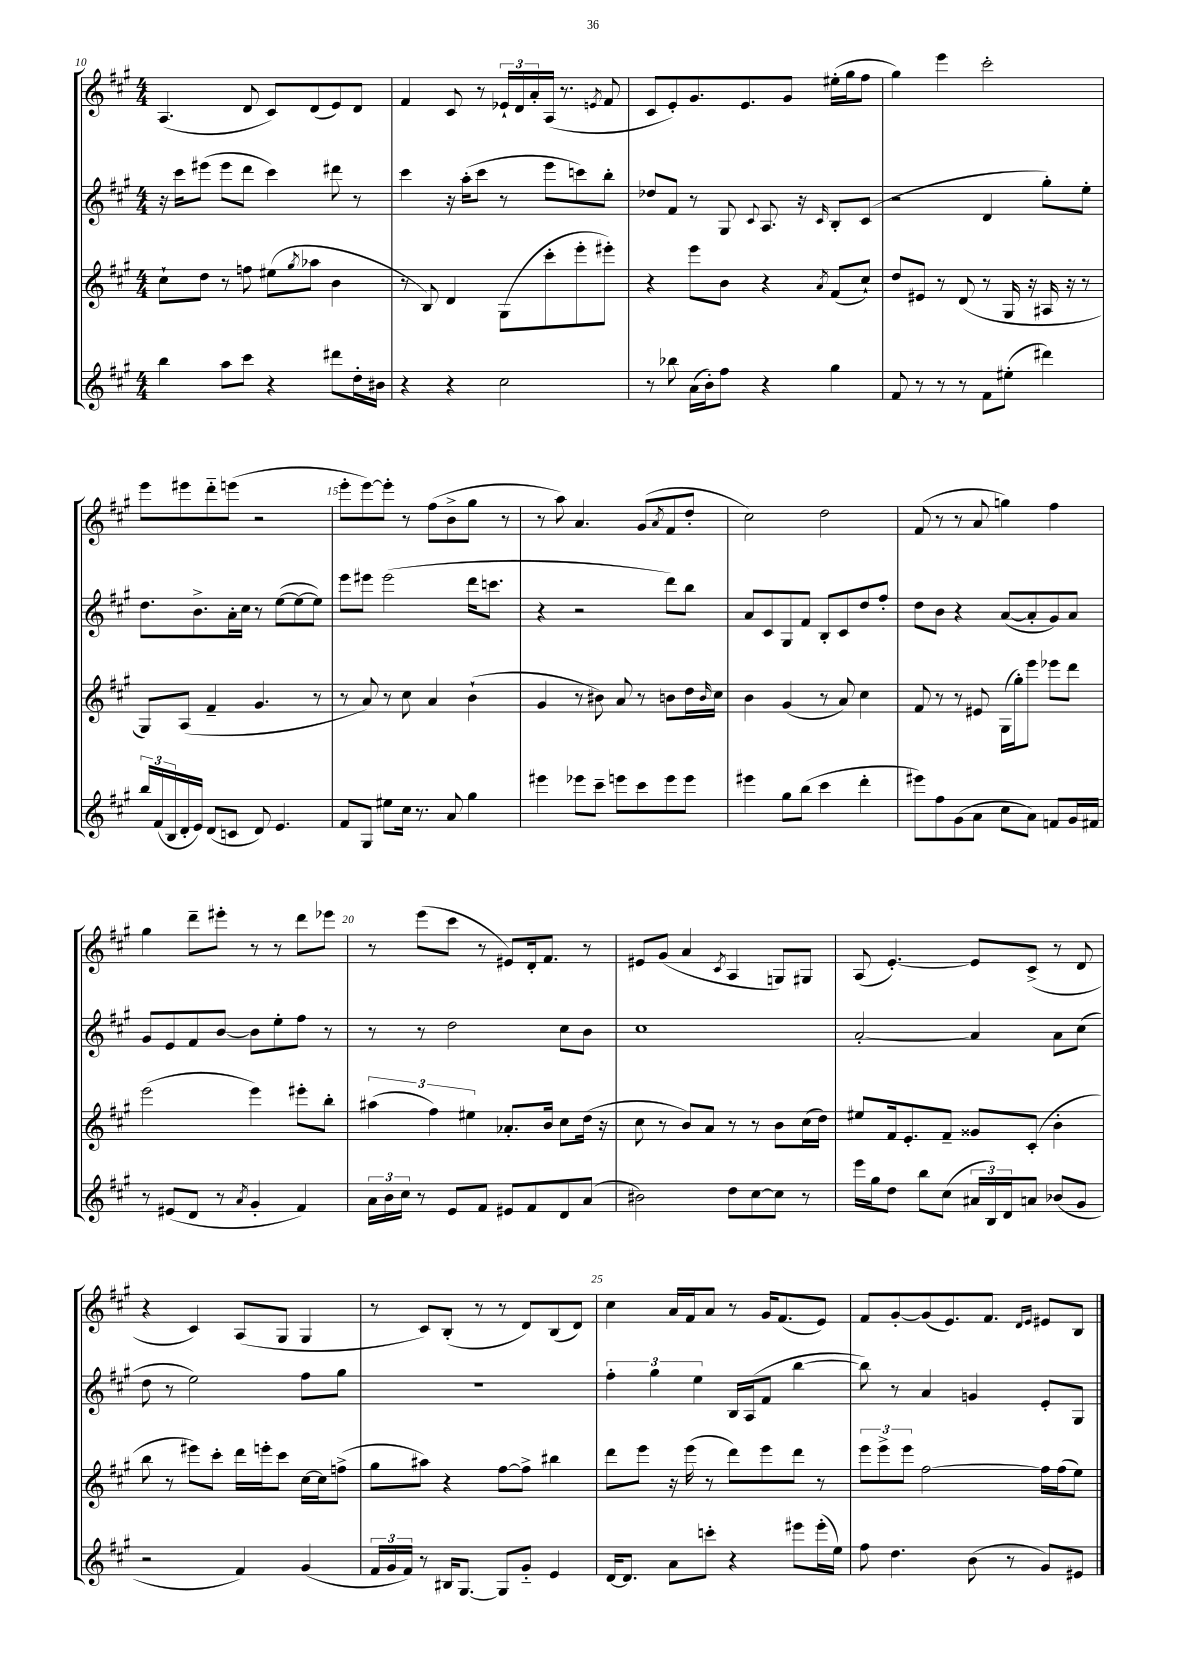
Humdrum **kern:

**kern	**kern	**kern	**kern
*staff4	*staff3	*staff2	*staff1
*clefG2	*clefG2	*clefG2	*clefG2
*k[f#c#g#]	*k[f#c#g#]	*k[f#c#g#]	*k[f#c#g#]
*M4/4	*M4/4	*M4/4	*M4/4
4bb	8cc#`	16r	(4.A
.	.	16ccc#	.
.	8dd	(8eee#	.
8aa	8r	8eee#	.
8ccc#	8ff	8ddd	8d
4r	(8ee#	4ccc#)	8c#)
.	8qgg#	.	.
.	8aa-	.	(8d
8ddd#	4b	8ddd#	8e)
16dd'	.	8r	8d
16b#	.	.	.
=	=	=	=
4r	8r	4ccc#	4f#
.	8B)	.	.
4r	4d	16r	8c#
.	.	(16aa'	.
.	.	8ccc#	8r
2cc#	(8G#	8r	24e-`
.	.	.	24d
.	.	.	24a'
.	8ccc#'	8eee	(16A
.	.	.	8.r
.	8eee'	8ccc)	.
.	.	.	8qe
.	8eee#')	8bb'	8f#
=	=	=	=
8r	4r	8dd-	8c#
8bb-	.	8f#	8e')
(16a	8eee	8r	8.g#
16b')	.	.	.
8ff#	8b	8G#	.
.	.	.	8.e
.	.	8qqc#	.
4r	4r	8.A	.
.	.	.	8g#
.	.	16r	.
.	8qa	16qqc#	.
4gg#	(8f#	8B'	(16ee#'
.	.	.	16gg#
.	8cc#`)	(8c#	8ff#
=	=	=	=
8f#	8dd	2r	4gg#)
8r	8e#	.	.
8r	8r	.	4eee
8r	(8d	.	.
8f#	8r	4d	2ccc#'
(8ee#'	16G#	.	.
.	16r	.	.
4ddd#)	16A#	8gg#')	.
.	16r	.	.
.	8r	8ee'	.
=	=	=	=
24bb	8G#)	8.dd	8eee
(24f#	.	.	.
24B	.	.	.
16d'	(8A	.	8eee#
16e)	.	8.b^	.
(8d	4f#~	.	8ddd'~
8c	.	16a'	(8eee
.	.	16cc#	.
8d)	4.g#	8r	2r
4.e	.	([8ee	.
.	.	8ee_	.
.	8r	8ee])	.
=	=	=	=
8f#	8r	8eee	8eee'
8G#	8a)	8eee#	[8eee)
8ee#	8r	(2eee#	8eee']
16cc#	8cc#	.	8r
8.r	.	.	.
.	4a	.	(8ff#
8a	.	.	8b^
4gg#	(4b`	16ddd	8gg#
.	.	8.ccc	.
.	.	.	8r
=	=	=	=
4eee#	4g#	4r	8r
.	.	.	8aa)
8eee-	8r	2r	4.a
8ccc#~	8b#)	.	.
8eee	8a	.	.
8ccc#	8r	.	(8g#
.	.	.	8qa
8eee	8b	8ddd)	8f#
8eee	16dd	8bb	8dd'
.	16qqb	.	.
.	16cc#	.	.
=	=	=	=
4eee#	4b	8a	2cc#)
.	.	8c#	.
8gg#	(4g#	8G#	.
(8bb	.	8f#	.
4ccc#	8r	8B'	2dd
.	8a)	8c#	.
4ddd'	4cc#	8dd	.
.	.	8ff#'	.
=	=	=	=
8eee#)	8f#	8dd	(8f#
8ff#	8r	8b	8r
(8g#	8r	4r	8r
8a	8e#	.	8a
8cc#	(16G#	([8a	4gg)
.	16gg#')	.	.
8a)	8eee	8a']	.
8f	8eee-	8g#)	4ff#
16g#	8ddd	8a	.
16f#	.	.	.
=	=	=	=
8r	(2eee	8g#	4gg#
(8e#	.	8e	.
8d	.	8f#	8ddd~
8r	.	[8b	8eee#'
8qa	.	.	.
4g#'	4eee)	8b]	8r
.	.	8ee'	8r
4f#)	8eee#'	8ff#	8ddd
.	8bb'	8r	8eee-
=	=	=	=
24a	(6aa#	8r	8r
24b	.	.	.
24cc#	.	.	.
8r	.	8r	(8eee
.	6ff#)	.	.
8e	.	2dd	8ccc#
.	6ee#	.	.
8f#	.	.	8r
8e#	8.a-'	.	8e#)
8f#	.	.	16d'
.	16b	.	8.f#
8d	8cc#	8cc#	.
(8a	(16dd	8b	8r
.	16r	.	.
=	=	=	=
2b#)	8cc#	1cc#	8e#
.	8r	.	(8g#
.	8b)	.	4a
.	8a	.	.
.	.	.	8qc#
8dd	8r	.	4A
[8cc#	8r	.	.
8cc#]	8b	.	8G)
8r	(16cc#	.	8G#
.	16dd)	.	.
=	=	=	=
16eee	8ee#	[2a'	(8A
16gg#	.	.	.
8dd	16f#	.	[4.e')
.	8.e'	.	.
8bb	.	.	.
(8cc#	8f#~	.	.
24a#	8g##	4a]	8e]
24B)	.	.	.
24d	.	.	.
8a	(8c#'	.	(8c#^
(8b-	4b'	8a	8r
8g#	.	(8cc#	8d
=	=	=	=
2r	8bb	8dd	4r
.	8r	8r	.
.	8eee#)	2ee)	4c#)
.	8ccc#'	.	.
4f#)	16ddd	.	(8A
.	16eee'	.	.
.	8ccc#	.	8G#
(4g#	[16cc#	8ff#	4G#
.	16cc#]	.	.
.	(8ff^	8gg#	.
=	=	=	=
24f#	8gg#	1r	8r
24g#	.	.	.
24f#)	.	.	.
8r	8aa#)	.	8c#)
16B#	4r	.	(8B'
[8.G#	.	.	.
.	.	.	8r
8G#]	[8ff#	.	8r
8g#'~	8ff#^]	.	8d)
4e	4bb#	.	(8B
.	.	.	8d)
=	=	=	=
[16d	8ddd	6ff#'	4cc#
8.d]	.	.	.
.	8eee	.	.
.	.	6gg#	.
8a	16r	.	16a
.	(16eee	.	16f#
.	.	6ee	.
8ccc'	8r	.	8a
4r	8ddd)	16B	8r
.	.	(16A	.
.	8eee	8f#	16g#
.	.	.	(8.f#
8eee#	8ddd	[4bb	.
(16eee#'	8r	.	8e)
16ee)	.	.	.
=	=	=	=
8ff#	12eee	8bb])	8f#
.	12eee^	.	.
4.dd	.	8r	[8g#'
.	12eee	.	.
.	[2ff#	4a	(8g#]
.	.	.	8.e)
(8b	.	4g	.
.	.	.	8.f#
8r	.	.	.
.	.	.	16qqd
.	.	.	16qqe
8g#)	16ff#]	8e'	8e#
.	(16ff#	.	.
8e#	8ee)	8G#	8B
==	==	==	==
*-	*-	*-	*-
